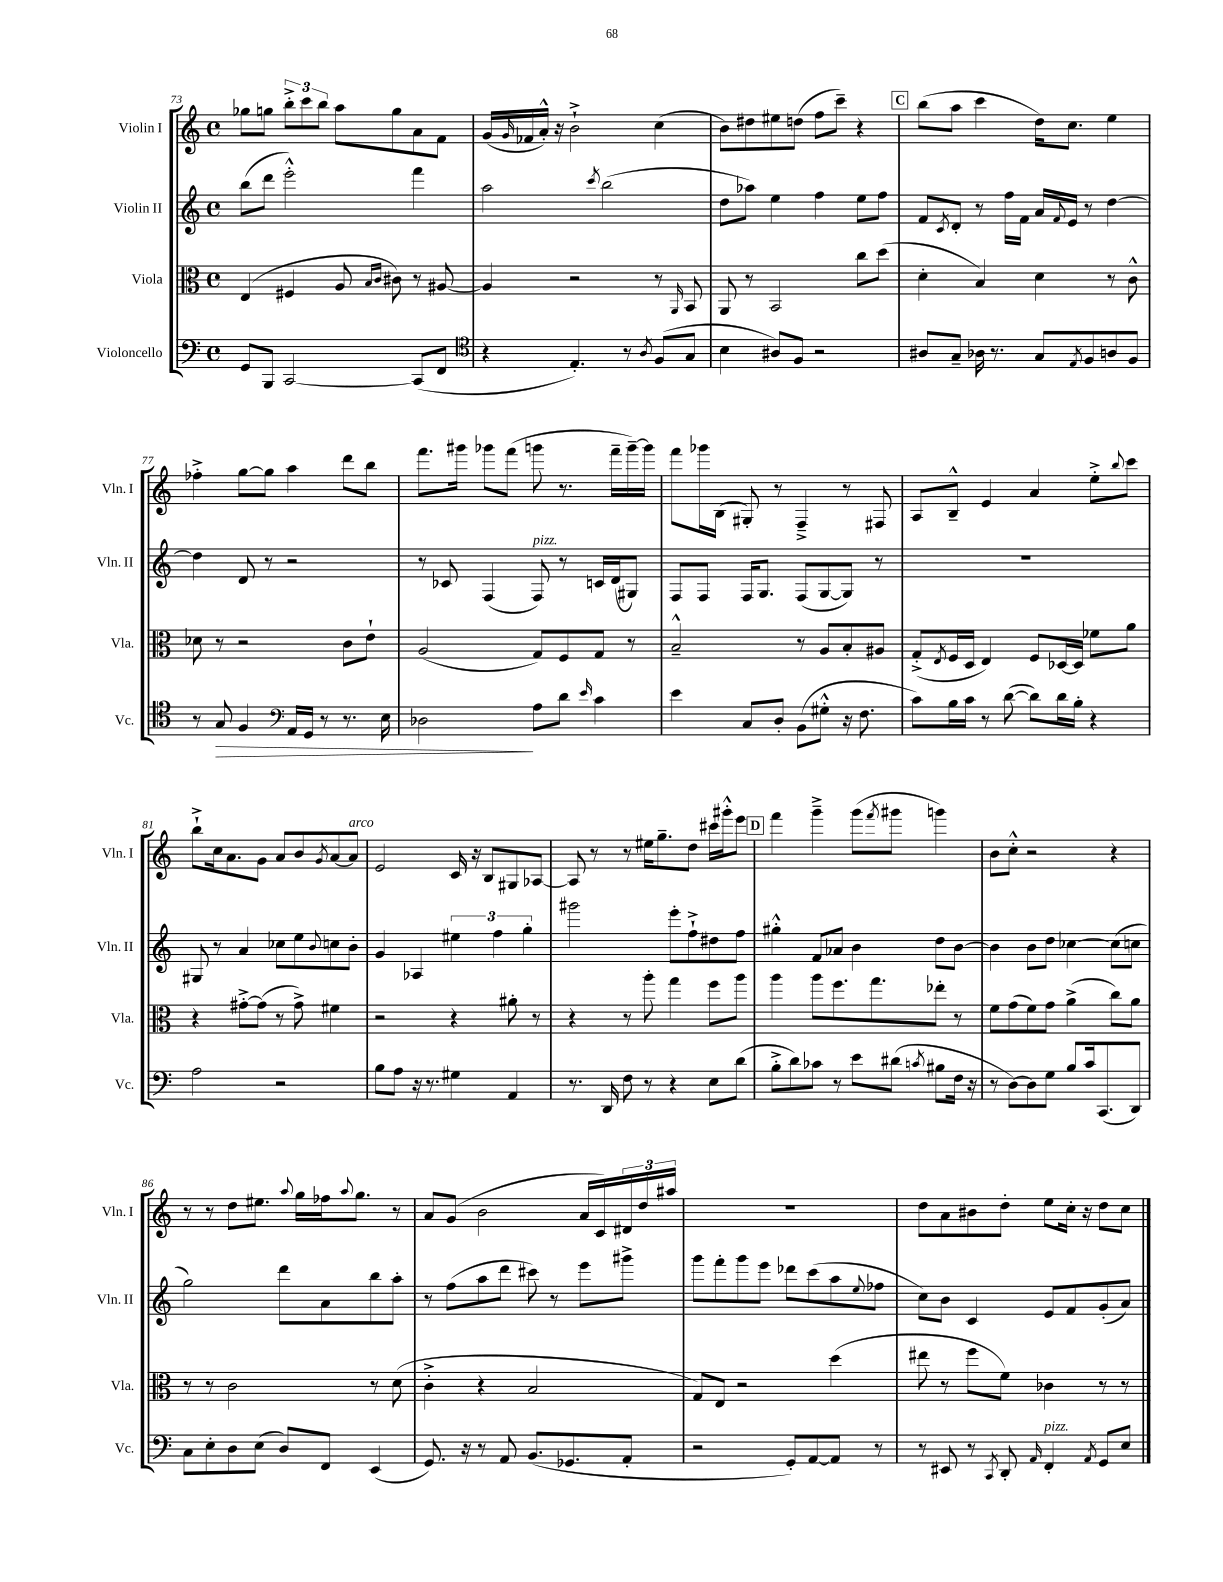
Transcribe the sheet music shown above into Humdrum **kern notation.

**kern	**dynam	**kern	**kern	**kern
*part4	*part4	*part3	*part2	*part1
*staff4	*staff4	*staff3	*staff2	*staff1
*I"Violoncello	*	*I"Viola	*I"Violin II	*I"Violin I
*I'Vc.	*	*I'Vla.	*I'Vln. II	*I'Vln. I
*clefF4	*	*clefC3	*clefG2	*clefG2
*k[]	*	*k[]	*k[]	*k[]
*M4/4	*	*M4/4	*M4/4	*M4/4
*met(c)	*	*met(c)	*met(c)	*met(c)
=73	=73	=73	=73	=73
8GG/L	.	(4E/	(8bb\L	8gg-X\L
8BBB/J	.	.	8ddd\J	8ggn\J
[2CC/	.	4F#X/	2eee'^^\)	12bb'^\L
.	.	.	.	12ccc\
.	.	.	.	12bb\J
.	.	8A/	.	8aa\L
.	.	16qqB/LL	.	.
.	.	16qqc/JJ	.	.
.	.	8c#X\)	.	8gg\
(8CC/L]	.	8r	4fff\	8a\
8FF/J	.	[8A#X/	.	8f\J
=74	=74	=74	=74	=74
*clefC4	*	*	*	*
4r	.	4A#/]	2aa\	(16g/LL
.	.	.	.	16qqg/
.	.	.	.	16f-X/
.	.	.	.	16a'^^/JJ)
.	.	.	.	16r
4.E'/)	.	2r	.	2b`^\
.	.	.	8qccc/	.
.	.	.	(2bb\	.
8r	.	.	.	.
8qA/	.	.	.	.
(8F/L	.	8r	.	(4cc\
.	.	16qqAA/	.	.
8G/J	.	8BB/	.	.
=75	=75	=75	=75	=75
4B\	.	8AA/	8dd\L	8b\L)
.	.	8r	8aa-X\J)	8dd#X\
8A#X/L)	.	2BB/	4ee\	8ee#X\
8F/J	.	.	.	(8ddn\J
2r	.	.	4ff\	8ff\L
.	.	.	.	8ccc~\J)
.	.	8cc\L	8ee\L	4r
.	.	(8dd\J	8ff\J	.
!!LO:REH:place=s1:t=C
=76	=76	=76	=76	=76
8A#X/L	.	4d'\	8f/L	(8bb\L
.	.	.	8qc/	.
8G~/J	.	.	8d'/J	8aa\J
16A-X\	.	4B/)	8r	4ccc\
8.r	.	.	.	.
.	.	.	16ff\LL	.
.	.	.	16f\JJ	.
8G/L	.	4d\	16a/LL	16dd\KL)
.	.	.	8qqf/	.
.	.	.	16e/JJ	8.cc\J
8qE/	.	.	.	.
8F/	.	.	8r	.
8An/	.	8r	[4dd\	4ee\
8F/J	.	8c^^\	.	.
!!LO:LB:g=z
=77	=77	=77	=77	=77
8r	.	8d-X\	4dd\]	4ff-X'^\
!	!LO:HP:b	!	!	!
8G/	>	8r	.	.
4F/	.	2r	8d/	[8gg\L
.	.	.	8r	8gg\J]
*clefF4	*	*	*	*
16AA/LL	.	.	2r	4aa\
16GG/JJ	.	.	.	.
8r	.	.	.	.
8.r	.	8c\L	.	8ddd\L
.	.	8e`\J	.	8bb\J
16E\	.	.	.	.
=78	=78	=78	=78	=78
2D-X\	.	(2A/	8r	8.fff\L
.	.	.	8c-X/	.
.	.	.	.	16ggg#X\Jk
.	.	.	(4F/	8ggg-X\L
.	.	.	.	(8fff\J
!	!	!	!LO:TX:a:i:t=pizz.	!
8A\L	]	8G/L)	8F/)	8gggn\
8d\J	.	8F/	8r	8.r
16qqe/	.	.	.	.
4c\	.	8G/J	16cn/LL	.
.	.	.	(16d/J	16fff~\LL
.	.	8r	8G#X/J)	[16ggg~\)
.	.	.	.	16ggg\JJ]
=79	=79	=79	=79	=79
4e\	.	2B~^^/	8F/L	8fff\L
.	.	.	8F/J	16ggg-X\L
.	.	.	.	(16B\JJ
8C/L	.	.	16F/KL	8G#X'/)
.	.	.	8.G/J	.
8D'/J	.	.	.	8r
(8BB\L	.	8r	(8F/L	4F~^/
8G#X'^^\J	.	8A/L	[8G/	.
16r	.	8B'/	8G/J])	8r
8.F\	.	.	.	.
.	.	8A#X/J	8r	8F#X/
=80	=80	=80	=80	=80
8c\L)	.	(8G'^/L	1r	8A/L
.	.	8qE/	.	.
16B\L	.	16F/L	.	8B~^^/J
16c\JJ	.	16D/JJ	.	.
8r	.	4E/)	.	4e/
([8d\	.	.	.	.
8d\L])	.	8F/L	.	4a/
16d\L	.	[16D-X/L	.	.
16B'\JJ	.	16D-/JJ]	.	.
4r	.	8f-X\L	.	8ee'^\L
.	.	.	.	8qqbb/
.	.	8a\J	.	8ccc\J
!!LO:LB:g=z
=81	=81	=81	=81	=81
2A\	.	4r	8G#X/	8bb`^\L
.	.	.	8r	16cc\k
.	.	.	.	8.a\
.	.	[8g#X'^\L	4a/	.
.	.	(8g#\J]	.	8g\J
2r	.	8r	8cc-X\L	8a/L
.	.	8g#^\)	8ee\	8b/
.	.	.	8qqb/	8qg/
.	.	4f#X\	8ccn\	[8a/
!	!	!	!	!LO:TX:a:i:t=arco
.	.	.	8b'\J	8a/J]
=82	=82	=82	=82	=82
8B\L	.	2r	4g/	2e/
8A\J	.	.	.	.
16r	.	.	4A-X/	.
8.r	.	.	.	.
4G#X\	.	4r	6ee#X\	16c/
.	.	.	.	16r
.	.	.	.	8B/L
.	.	.	6ff\	.
4AA/	.	8a#X'\	.	8G#X/
.	.	.	6gg'\	.
.	.	8r	.	[8A-X/J
=83	=83	=83	=83	=83
8.r	.	4r	2ggg#X\	8A-/]
.	.	.	.	8r
16DD/	.	.	.	.
8F\	.	8r	.	8r
8r	.	8aa'\	.	16ee#X\KL
.	.	.	.	8.gg~\
4r	.	4gg\	8eee'\L	.
.	.	.	8ff`^\	8dd\J
8E\L	.	8ff\L	8dd#X\	16ccc#X\LL
.	.	.	.	16ggg#X'^^\J
(8d\J	.	8aa\J	8ff\J	8eee\J
!!LO:REH:place=s1:t=D
=84	=84	=84	=84	=84
8B'^\L	.	4aa\	4gg#X'^^\	4fff\
8d\)	.	.	.	.
8c-X\J	.	8aa\L	8f/L	4ggg~^\
8r	.	8.ff\	8a-X/J	.
8e\L	.	.	4b\	(8ggg\L
.	.	8.gg\	.	.
.	.	.	.	8qfff/
(8d#X\J	.	.	.	8ggg#X\J
8qcn/	.	.	.	.
8B#X\L	.	8ee-X'\J	8dd\L	4gggn\)
16F\Jk	.	8r	[8b\J	.
16r	.	.	.	.
=85	=85	=85	=85	=85
8r	.	8f\L	4b\]	8b\L
[8D\L)	.	(8g\	.	8cc'^^\J
8D\]	.	8f\)	8b\L	2r
8G\J	.	8g\J	8dd\J	.
8B/L	.	(4a^\	[4cc-X\	.
16c/k	.	.	.	.
(8.CC/	.	.	.	.
.	.	8cc\L)	(8cc-\L]	4r
8DD/J)	.	8a\J	8ccn\J	.
!!LO:LB:g=z
=86	=86	=86	=86	=86
8C\L	.	8r	2gg\)	8r
8E'\	.	8r	.	8r
8D\	.	2c\	.	8dd\L
(8E\J	.	.	.	8.ee#X\J
8D/L)	.	.	8ddd\L	.
.	.	.	.	8qqaa/
.	.	.	.	16gg\LL
8FF/J	.	.	8a\	16ff-X\J
.	.	.	.	8qqaa/
.	.	.	.	8.gg\J
(4EE/	.	8r	8bb\	.
.	.	(8d\	8aa'\J	8r
=87	=87	=87	=87	=87
8.GG/)	.	4c'^\	8r	8a/L
.	.	.	(8ff\L	(8g/J
16r	.	.	.	.
8r	.	4r	8aa\	2b\
8AA/	.	.	8ddd\J	.
(8.BB/L	.	2B/	8ccc#X\)	.
.	.	.	8r	.
8.GG-X/	.	.	.	.
.	.	.	8eee\L	16a/LL
.	.	.	.	16c/)
8AA'/J	.	.	8ggg#X^\J	24d#X/
.	.	.	.	24dd/
.	.	.	.	24aa#X/JJ
=88	=88	=88	=88	=88
2r	.	8G/L)	8ggg\L	1r
.	.	8E/J	8fff'\	.
.	.	2r	8ggg\	.
.	.	.	8eee\J	.
8GG'/L)	.	.	8ddd-X\L	.
[8AA/	.	.	(8ccc\	.
8AA/J]	.	(4dd\	8aa\	.
.	.	.	8qqee/	.
8r	.	.	8ff-X\J	.
=89	=89	=89	=89	=89
8r	.	8ee#X\	8cc\L)	8dd\L
8EE#X/	.	8r	8b\J	8a\
8r	.	8ff\L	4c/	8b#X\
8qCC/	.	.	.	.
8DD'/	.	8f\J)	.	8dd'\J
16qqAA/	.	.	.	.
!LO:TX:a:i:t=pizz.	!	!	!	!
4FF'/	.	4c-X\	8e/L	8ee\L
.	.	.	8f/	16cc'\Jk
.	.	.	.	16r
8qAA/	.	.	.	.
8GG/L	.	8r	(8g'/	8dd\L
8E/J	.	8r	8a/J)	8cc\J
==	==	==	==	==
*-	*-	*-	*-	*-
